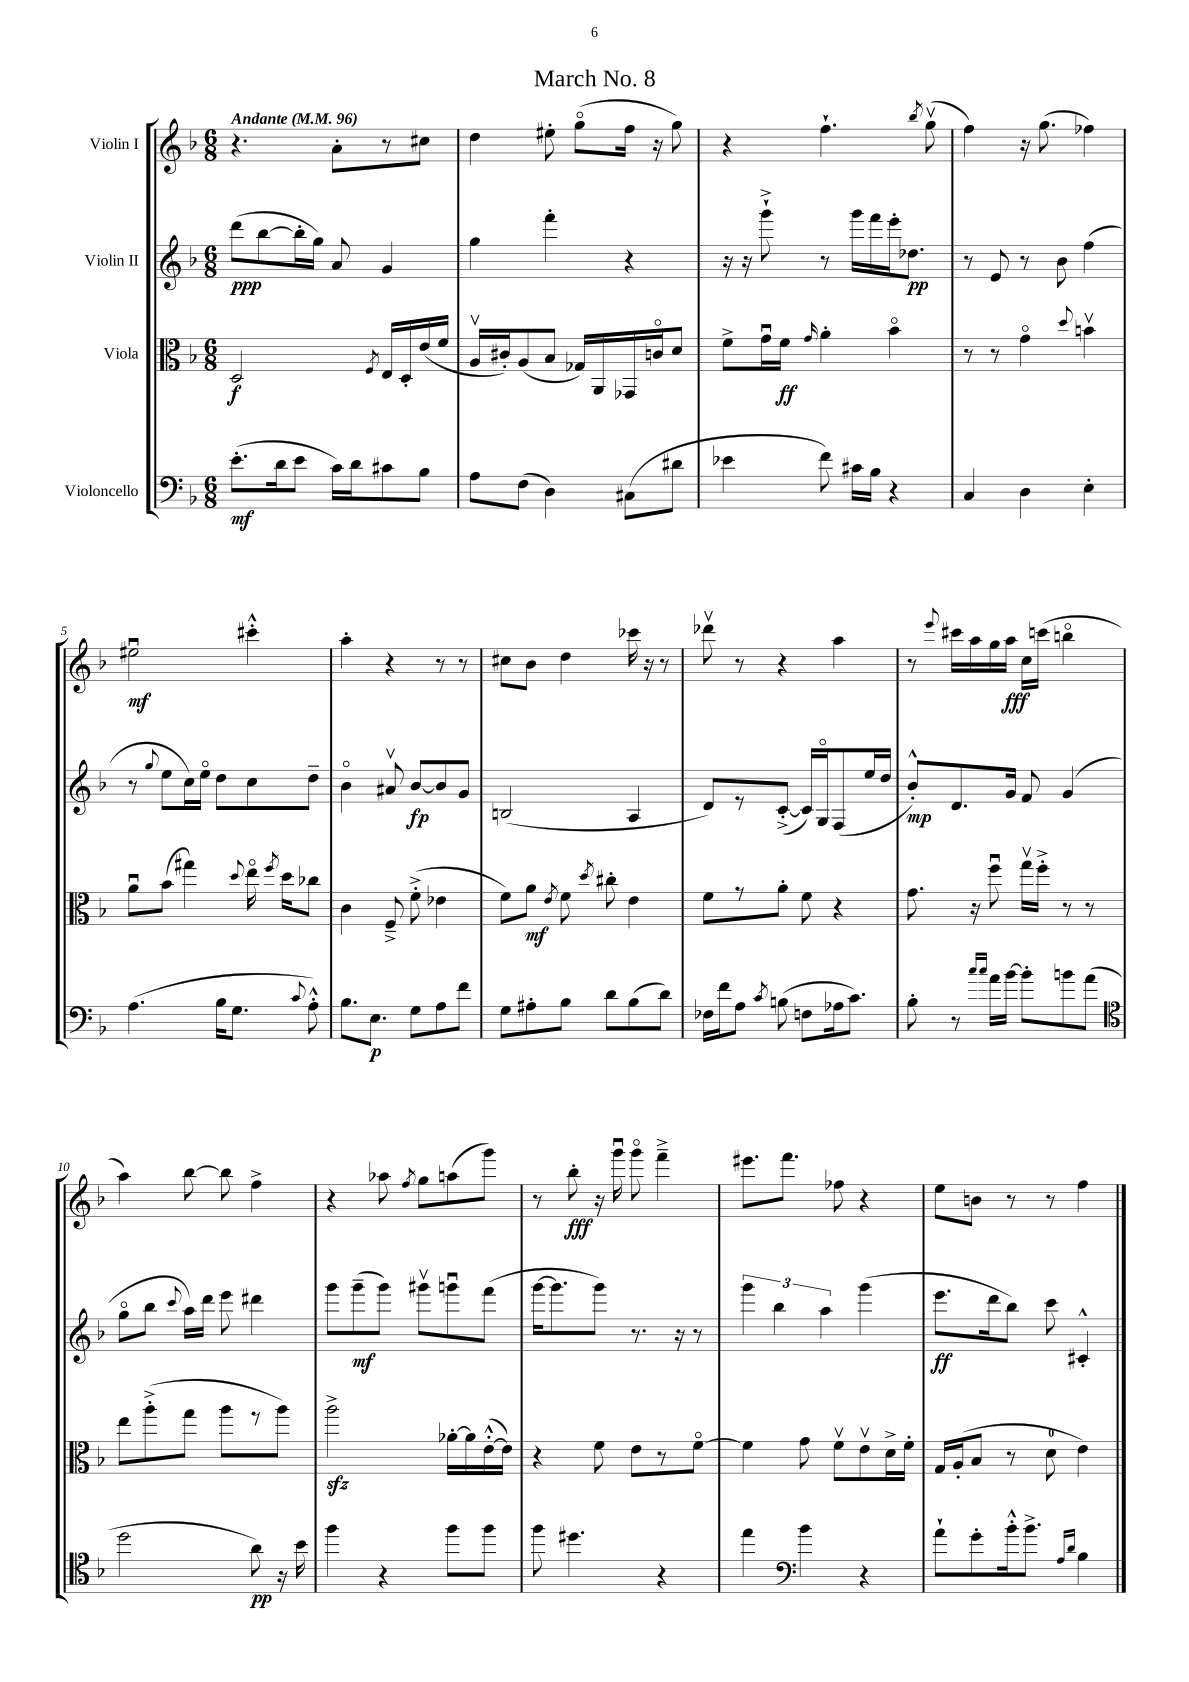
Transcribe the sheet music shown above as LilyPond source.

\header { title = "March No. 8" }
<<
\new StaffGroup <<
\new Staff = "s0" \with { instrumentName = "Violin I" } {
    \clef treble \key f \major \numericTimeSignature \time 6/8 \tempo "Andante" 4 = 96
    \autoBeamOff r4. a'8[-. r8 cis''8] |
    d''4 eis''8-. g''8[\flageolet( f''16] r16 g''8) |
    r4 f''4.-! \acciaccatura { bes''8 } g''8\upbow( |
    f''4) r16 g''8.( fes''4) |
    eis''2\downbow\mf cis'''4-.-^ |
    a''4-. r4 r8 r8 |
    cis''8[ bes'8] d''4 ces'''16 r16 r8 |
    des'''8\upbow r8 r4 a''4 |
    r8 \appoggiatura { e'''8 } cis'''16[ a''16 g''16 a''16]\fff c''16[ c'''16]( b''4\flageolet |
    a''4) bes''8~ bes''8 f''4-> |
    r4 aes''8 \acciaccatura { f''8 } g''8[ a''8( g'''8]) |
    r8 bes''8-.\fff r16 g'''16\downbow g'''8\flageolet f'''4---> |
    eis'''8.[ f'''8.] fes''8 r4 |
    e''8[ b'8] r8 r8 f''4 \bar "|." |
}
\new Staff = "s1" \with { instrumentName = "Violin II" } {
    \clef treble \key f \major \numericTimeSignature \time 6/8
    \autoBeamOff d'''8[\ppp( bes''8~ bes''16-. g''16]) a'8 g'4 |
    g''4 f'''4-. r4 |
    r16 r16 g'''8-!-> r8 g'''16[ f'''16 e'''16-. des''8.]\pp |
    r8 e'8 r8 bes'8 f''4( |
    r8 \appoggiatura { g''8 } e''8[ c''16) e''16]\flageolet d''8[ c''8 d''8]-- |
    bes'4\flageolet ais'8\upbow bes'8[~\fp bes'8 g'8] |
    b2( a4 |
    d'8[) r8 c'8]~-.->( c'16[) g16\flageolet f8( e''16 d''16] |
    bes'8[-.-^\mp) d'8. g'16] f'8 g'4( |
    g''8[\flageolet bes''8] \appoggiatura { c'''8 } a''16[) d'''16] e'''8 dis'''4 |
    g'''8[ g'''8--\mf( g'''8]) gis'''8[\upbow g'''8\downbow f'''8]( |
    g'''16[~ g'''8. g'''8]) r8. r16 r8 |
    \tuplet 3/2 { g'''4 bes''4 a''4 } g'''4( |
    e'''8.[\ff d'''16 bes''8]) c'''8 cis'4-.-^ \bar "|." |
}
\new Staff = "s2" \with { instrumentName = "Viola" } {
    \clef alto \key f \major \numericTimeSignature \time 6/8
    \autoBeamOff d2\f \acciaccatura { f8 } e16[ d16-. e'16( f'16] |
    a16[\upbow cis'16-.) a8( bes8] ges16[) a,16 ges,16 c'16\flageolet d'8] |
    f'8[-> g'16\downbow f'16]\ff \grace { g'16 } a'4-. bes'4\flageolet |
    r8 r8 g'4\flageolet \appoggiatura { d''8 } b'4\upbow |
    a'8[\downbow bes'8]( gis''4) \appoggiatura { d''8 } e''16\flageolet \acciaccatura { f''8 } d''16[ ces''8] |
    c'4 f8---> f'8-.->( ees'4 |
    f'8[) a'8]\mf \acciaccatura { e'8 } f'8 \acciaccatura { d''8 } cis''8-. e'4 |
    f'8[ r8 a'8]-. f'8 r4 |
    g'8. r16 f''8\downbow g''16[\upbow f''16]-.-> r8 r8 |
    e''8[ a''8-.->( g''8] a''8[ r8 a''8]) |
    a''2->\sfz aes'16[~-. aes'16 e'16~-.-^( e'16]) |
    r4 f'8 e'8[ r8 f'8]~\flageolet |
    f'4 g'8 f'8[\upbow e'8\upbow d'16-> f'16]-. |
    g16[ a16-.( bes8] r8 d'8-0 e'4) \bar "|." |
}
\new Staff = "s3" \with { instrumentName = "Violoncello" } {
    \clef bass \key f \major \numericTimeSignature \time 6/8
    \autoBeamOff e'8.[-.\mf( d'16 e'8] c'16[) d'16 cis'8 bes8] |
    a8[ f8]( d4) cis8[( dis'8] |
    ees'4 f'8) cis'16[ bes16] r4 |
    c4 d4 e4-. |
    a4.( bes16[ g8.] \appoggiatura { c'8 } a8-.-^) |
    bes8.[ e8.]\p g8[ a8 f'8] |
    g8[ ais8-. bes8] d'8[ bes8( d'8]) |
    fes16[ f'16 a8] \acciaccatura { c'8 } b8( f8[ aes16 c'8.]) |
    bes8-. r8 \grace { c''16[ c''16] } a'16[ bes'16]~ bes'8[-. b'8 a'8]( |
    \clef tenor d''2 a'8\pp) r16 bes'16 |
    f''4 r4 f''8[ f''8] |
    f''8 dis''4. r4 |
    e''4 \clef bass bes'4 r4 |
    a'8[-! g'8-. bes'16-.-^ bes'8.]-> \grace { a16[ d'16] } bes4 \bar "|." |
}
>>
>>
